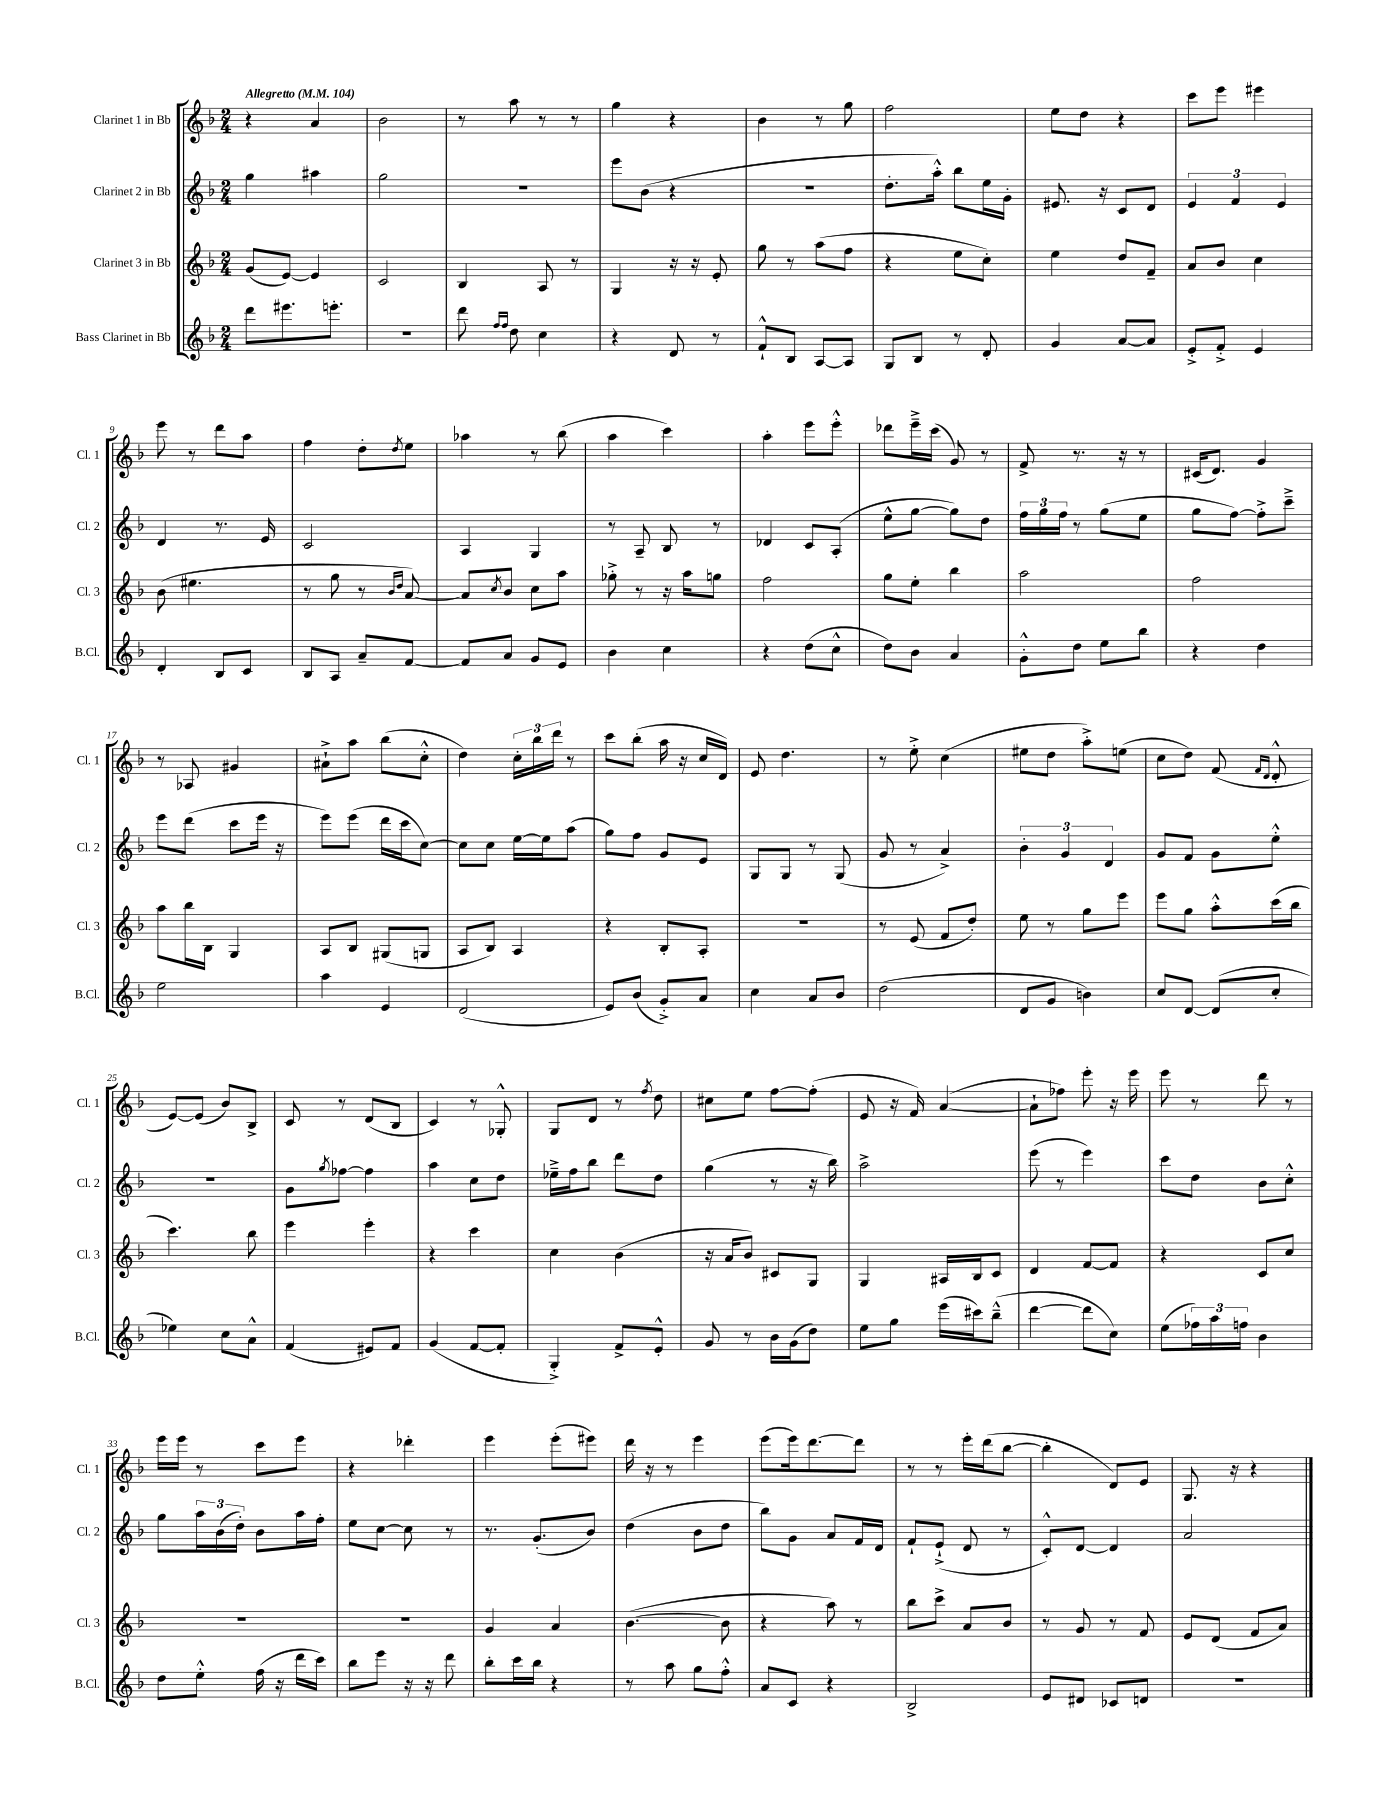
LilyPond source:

<<
\new StaffGroup <<
\new Staff = "s0" \with { instrumentName = "Clarinet 1 in Bb" shortInstrumentName = "Cl. 1" } {
    \clef treble \key f \major \numericTimeSignature \time 2/4 \tempo "Allegretto" 4 = 104
    r4 a'4 |
    bes'2 |
    r8 a''8 r8 r8 |
    g''4 r4 |
    bes'4 r8 g''8 |
    f''2 |
    e''8 d''8 r4 |
    c'''8 e'''8 eis'''4 |
    e'''8 r8 d'''8 a''8 |
    f''4 d''8-. \acciaccatura { d''8 } e''8 |
    aes''4 r8 bes''8( |
    a''4 c'''4) |
    a''4-. e'''8 e'''8-.-^ |
    des'''8 e'''16---> c'''16( g'8) r8 |
    f'8-> r8. r16 r8 |
    cis'16( d'8.) g'4 |
    r8 aes8 gis'4 |
    ais'8-!-> a''8 bes''8( c''8-.-^ |
    d''4) \tuplet 3/2 { c''16-. bes''16 d'''16 } r8 |
    c'''8 bes''8-.( a''16 r16 c''16 d'16) |
    e'8 d''4. |
    r8 e''8-.-> c''4( |
    eis''8 d''8 a''8-.->) e''8( |
    c''8 d''8) f'8( \grace { f'16 d'16 } d'8-.-^ |
    e'8~) e'8( bes'8) bes8-> |
    c'8 r8 d'8( bes8 |
    c'4) r8 ges8-.-^ |
    g8 d'8 r8 \acciaccatura { f''8 } d''8 |
    cis''8 e''8 f''8~ f''8-.( |
    e'8 r16 f'16) a'4~( |
    a'8-! fes''8) e'''8-. r16 e'''16 |
    e'''8 r8 d'''8 r8 |
    e'''16 e'''16 r8 c'''8 e'''8 |
    r4 des'''4-. |
    e'''4 e'''8-.( eis'''8) |
    d'''16 r16 r8 e'''4 |
    e'''8( e'''16) d'''8.~ d'''8 |
    r8 r8 e'''16-. d'''16( bes''8~ |
    bes''4-. d'8) e'8 |
    g8. r16 r4 \bar "|." |
}
\new Staff = "s1" \with { instrumentName = "Clarinet 2 in Bb" shortInstrumentName = "Cl. 2" } {
    \clef treble \key f \major \numericTimeSignature \time 2/4
    g''4 ais''4 |
    g''2 |
    R2 |
    e'''8 bes'8( r4 |
    r2 |
    d''8.-. a''16-.-^) bes''8 e''16 g'16-. |
    eis'8. r16 c'8 d'8 |
    \tuplet 3/2 { e'4 f'4 e'4 } |
    d'4 r8. e'16 |
    c'2 |
    a4 g4 |
    r8 a8-- bes8 r8 |
    des'4 c'8 a8-.( |
    e''8-^ g''8~ g''8) d''8 |
    \tuplet 3/2 { f''16 g''16 f''16 } r8 g''8( e''8 |
    g''8 f''8~) f''8-.-> c'''8---> |
    e'''8 d'''8( c'''8 e'''16 r16 |
    e'''8) e'''8( d'''16 c'''16 c''8~) |
    c''8 c''8 e''16~ e''16 a''8( |
    g''8) f''8 g'8 e'8 |
    g8 g8 r8 g8( |
    g'8 r8 a'4->) |
    \tuplet 3/2 { bes'4-. g'4 d'4 } |
    g'8 f'8 g'8 e''8-.-^ |
    R2 |
    g'8 \acciaccatura { g''8 } fes''8~ fes''4 |
    a''4 c''8 d''8 |
    ees''16---> f''16 bes''8 d'''8 d''8 |
    g''4( r8 r16 bes''16) |
    a''2-> |
    e'''8( r8 e'''4) |
    c'''8 d''8 bes'8 c''8-.-^ |
    g''8 \tuplet 3/2 { a''16 bes'16( d''16-.) } bes'8 a''16 f''16-. |
    e''8 c''8~ c''8 r8 |
    r8. g'8.-.( bes'8) |
    d''4( bes'8 d''8 |
    bes''8) g'8 a'8 f'16 d'16 |
    f'8-! e'8-!->( d'8 r8 |
    c'8-.-^) d'8~ d'4 |
    a'2 \bar "|." |
}
\new Staff = "s2" \with { instrumentName = "Clarinet 3 in Bb" shortInstrumentName = "Cl. 3" } {
    \clef treble \key f \major \numericTimeSignature \time 2/4
    g'8( e'8~) e'4 |
    c'2 |
    bes4 a8 r8 |
    g4 r16 r16 e'8-. |
    g''8 r8 a''8( f''8 |
    r4 e''8 c''8-.) |
    e''4 d''8 f'8-- |
    a'8 bes'8 c''4 |
    bes'8( eis''4. |
    r8 g''8 r8 \grace { bes'16 d''16 } a'8~) |
    a'8 \acciaccatura { c''8 } bes'8 c''8 a''8 |
    ges''8-.-> r8 r16 a''16 g''8 |
    f''2 |
    g''8 e''8-. bes''4 |
    a''2 |
    f''2 |
    a''8 bes''16 bes16 g4 |
    a8 bes8 gis8( g8 |
    a8 bes8) a4 |
    r4 bes8-. a8-. |
    R2 |
    r8 e'8( f'8 d''8-.) |
    e''8 r8 g''8 e'''8 |
    e'''8 g''8 a''8-.-^ c'''16( bes''16 |
    c'''4.) bes''8 |
    e'''4 e'''4-. |
    r4 c'''4 |
    c''4 bes'4( |
    r16 a'16 bes'8) cis'8 g8 |
    g4 ais16 bes16 c'8 |
    d'4 f'8~ f'8 |
    r4 c'8 c''8 |
    R2 |
    R2 |
    g'4 a'4 |
    bes'4.~( bes'8 |
    r4 a''8) r8 |
    bes''8 c'''8-> a'8 bes'8 |
    r8 g'8 r8 f'8 |
    e'8 d'8( f'8 a'8) \bar "|." |
}
\new Staff = "s3" \with { instrumentName = "Bass Clarinet in Bb" shortInstrumentName = "B.Cl." } {
    \clef treble \key f \major \numericTimeSignature \time 2/4
    d'''8 eis'''8. e'''8.-. |
    R2 |
    d'''8 \grace { f''16 f''16 } d''8 c''4 |
    r4 d'8 r8 |
    f'8-!-^ bes8 a8~ a8 |
    g8 bes8 r8 d'8-. |
    g'4 a'8~ a'8 |
    e'8-.-> f'8-.-> e'4 |
    d'4-. bes8 c'8 |
    bes8 a8 a'8-- f'8~ |
    f'8 a'8 g'8 e'8 |
    bes'4 c''4 |
    r4 d''8( c''8-^ |
    d''8) bes'8 a'4 |
    g'8-.-^ d''8 e''8 bes''8 |
    r4 d''4 |
    e''2 |
    a''4 e'4 |
    d'2( |
    e'8) bes'8( g'8-.->) a'8 |
    c''4 a'8 bes'8 |
    d''2( |
    d'8 g'8 b'4) |
    c''8 d'8~ d'8( c''8-. |
    ees''4) c''8 a'8-^ |
    f'4( eis'8) f'8 |
    g'4( f'8~ f'8-. |
    g4-.->) f'8-> e'8-.-^ |
    g'8 r8 bes'16 g'16( d''8) |
    e''8 g''8 e'''16( cis'''16) bes''8---^( |
    d'''4~ d'''8 c''8) |
    e''8( \tuplet 3/2 { fes''16) a''16 f''16 } bes'4 |
    d''8 e''8-.-^ f''16( r16 d'''16 c'''16) |
    bes''8 e'''8 r16 r16 d'''8 |
    bes''8-. c'''16 bes''16 r4 |
    r8 a''8 g''8 f''8-.-^ |
    a'8 c'8 r4 |
    bes2-> |
    e'8 dis'8 ces'8 d'8 |
    R2 \bar "|." |
}
>>
>>
